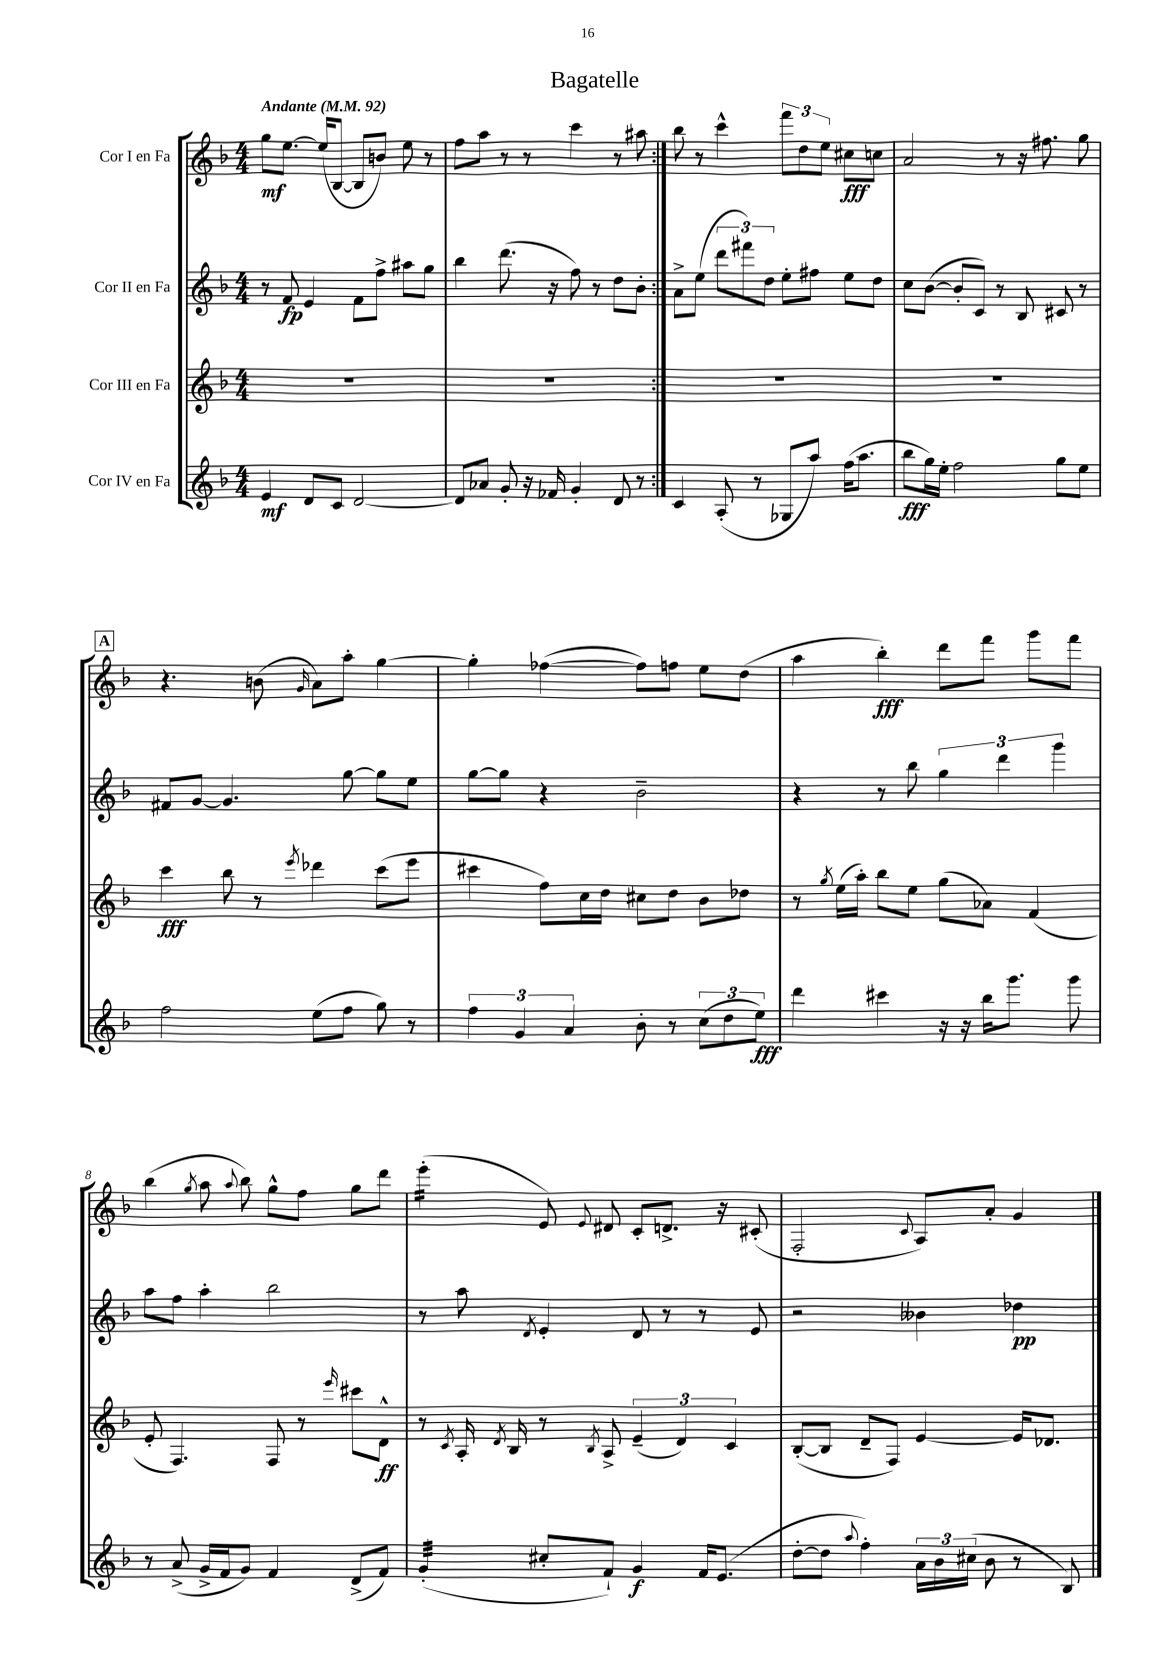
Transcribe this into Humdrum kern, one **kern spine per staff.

**kern	**kern	**kern	**kern
*staff4	*staff3	*staff2	*staff1
*clefG2	*clefG2	*clefG2	*clefG2
*k[b-]	*k[b-]	*k[b-]	*k[b-]
*M4/4	*M4/4	*M4/4	*M4/4
*MM92	*MM92	*MM92	*MM92
4e/	1r	8r	8gg\L
.	.	8f/	[8.ee\J
8d/L	.	4e/	.
.	.	.	(16ee/]LK
8c/J	.	.	[8B-/J
[2d/	.	8f\L	8B-/]L
.	.	8ff^\J	8b/J)
.	.	8aa#\L	8ee\
.	.	8gg\J	8r
=	=	=	=
8d/]L	1r	4bb-\	8ff\L
8a-/J	.	.	8aa\J
8g'/	.	(8.ddd\	8r
16r	.	.	8r
16f-/	.	16r	.
4g'/	.	8ff\)	4ccc\
.	.	8r	.
8d/	.	8dd\L	8r
8r	.	8b-'\J	8aa#\
=:|!	=:|!	=:|!	=:|!
4c/	1r	8a^\L	8bb-\
.	.	(8ee\J	8r
(8A'/	.	12ddd\L	4ccc^^\
.	.	12fff#\)	.
8r	.	.	.
.	.	12dd\J	.
8G-/L	.	8ee'\L	12fff\L
.	.	.	12dd\
8aa/J)	.	8ff#\J	.
.	.	.	12ee\J
(16ff\LK	.	8ee\L	8cc#\L
8.aa\J	.	.	.
.	.	8dd\J	8cc\J
=	=	=	=
8bb-\L	1r	8cc\L	2a/
16gg\L)	.	([8b-\J	.
16ee'\JJ	.	.	.
2ff\	.	8b-'/]L	.
.	.	8c/J)	.
.	.	8r	8r
.	.	8B-/	16r
.	.	.	8.ff#\
8gg\L	.	8c#/	.
8ee\J	.	8r	8gg\
=	=	=	=
2ff\	4ccc\	8f#/L	4.r
.	.	[8g/J	.
.	8bb-\	4.g/]	.
.	8r	.	(8b\
.	8qeee/	.	16qqg/
(8ee\L	4ddd-\	.	8a\L)
8ff\J	.	[8gg\	8aa'\J
8gg\)	(8ccc\L	8gg\]L	[4gg\
8r	8eee\J	8ee\J	.
=	=	=	=
6ff\	4ccc#\	[8gg\L	4gg'\]
.	.	8gg\]J	.
6g/	.	.	.
.	8ff\L)	4r	([4ff-\
6a/	.	.	.
.	16cc\L	.	.
.	16dd\JJ	.	.
8b-'\	8cc#\L	2b-~\	8ff-\]L)
8r	8dd\J	.	8ff\J
(12cc\L	8b-\L	.	8ee\L
12dd\	.	.	.
.	8dd-\J	.	(8dd\J
12ee\J)	.	.	.
=	=	=	=
4ddd\	8r	4r	4aa\
.	8qgg/	.	.
.	(16ee\LL	.	.
.	16aa'\JJ)	.	.
4ccc#\	8bb-\L	8r	4bb-'\)
.	8ee\J	8bb-\	.
16r	(8gg\L	6gg\	8ddd\L
16r	.	.	.
16bb-\LK	8a-\J)	.	8fff\J
.	.	6ddd\	.
8.ggg\J	.	.	.
.	(4f/	.	8ggg\L
.	.	6ggg\	.
8ggg\	.	.	8fff\J
=	=	=	=
8r	8e'/	8aa\L	(4bb-\
(8a^/	4.F/)	8ff\J	.
.	.	.	8qgg/
16g^/LL	.	4aa'\	8aa\
16f/J	.	.	.
.	.	.	8qqaa/
8g/J)	.	.	8bb-\)
4f/	8F/	2bb-\	8gg^^\L
.	8r	.	8ff\J
.	16qqeee/	.	.
(8d^/L	8ccc#\L	.	8gg\L
8f/J)	8d^^\J	.	8ddd\J
=	=	=	=
(4g'/	8r	8r	(4eee'\
.	8qc/	.	.
.	16A'/	8aa\	.
.	8qd/	.	.
.	16B-/	.	.
.	.	8qd/	.
8cc#'/L	8r	4e'/	8e/)
.	8qB-/	.	8qqe/
8f`/J)	8A^/	.	8d#/
4g/	(6e~/	8d/	8c'/L
.	.	8r	8.d^/J
.	6d/)	.	.
16f/LK	.	8r	.
(8.e/J	.	.	16r
.	6c/	.	.
.	.	8e/	(8c#'/
=	=	=	=
[8dd'\L	([8B-'/L	2r	2F'/
8dd\]J	8B-/]J	.	.
8qqaa/	.	.	.
4ff'\)	8d~/L	.	.
.	8F/J)	.	.
.	.	.	8qqc/
24a\LL	[4e/	4b--\	8A/L)
24b-\	.	.	.
(24cc#\JJ	.	.	.
8b-\	.	.	8a'/J
8r	16e/]LK	4dd-\	4g/
.	8.d-/J	.	.
8B-/)	.	.	.
==	==	==	==
*-	*-	*-	*-
